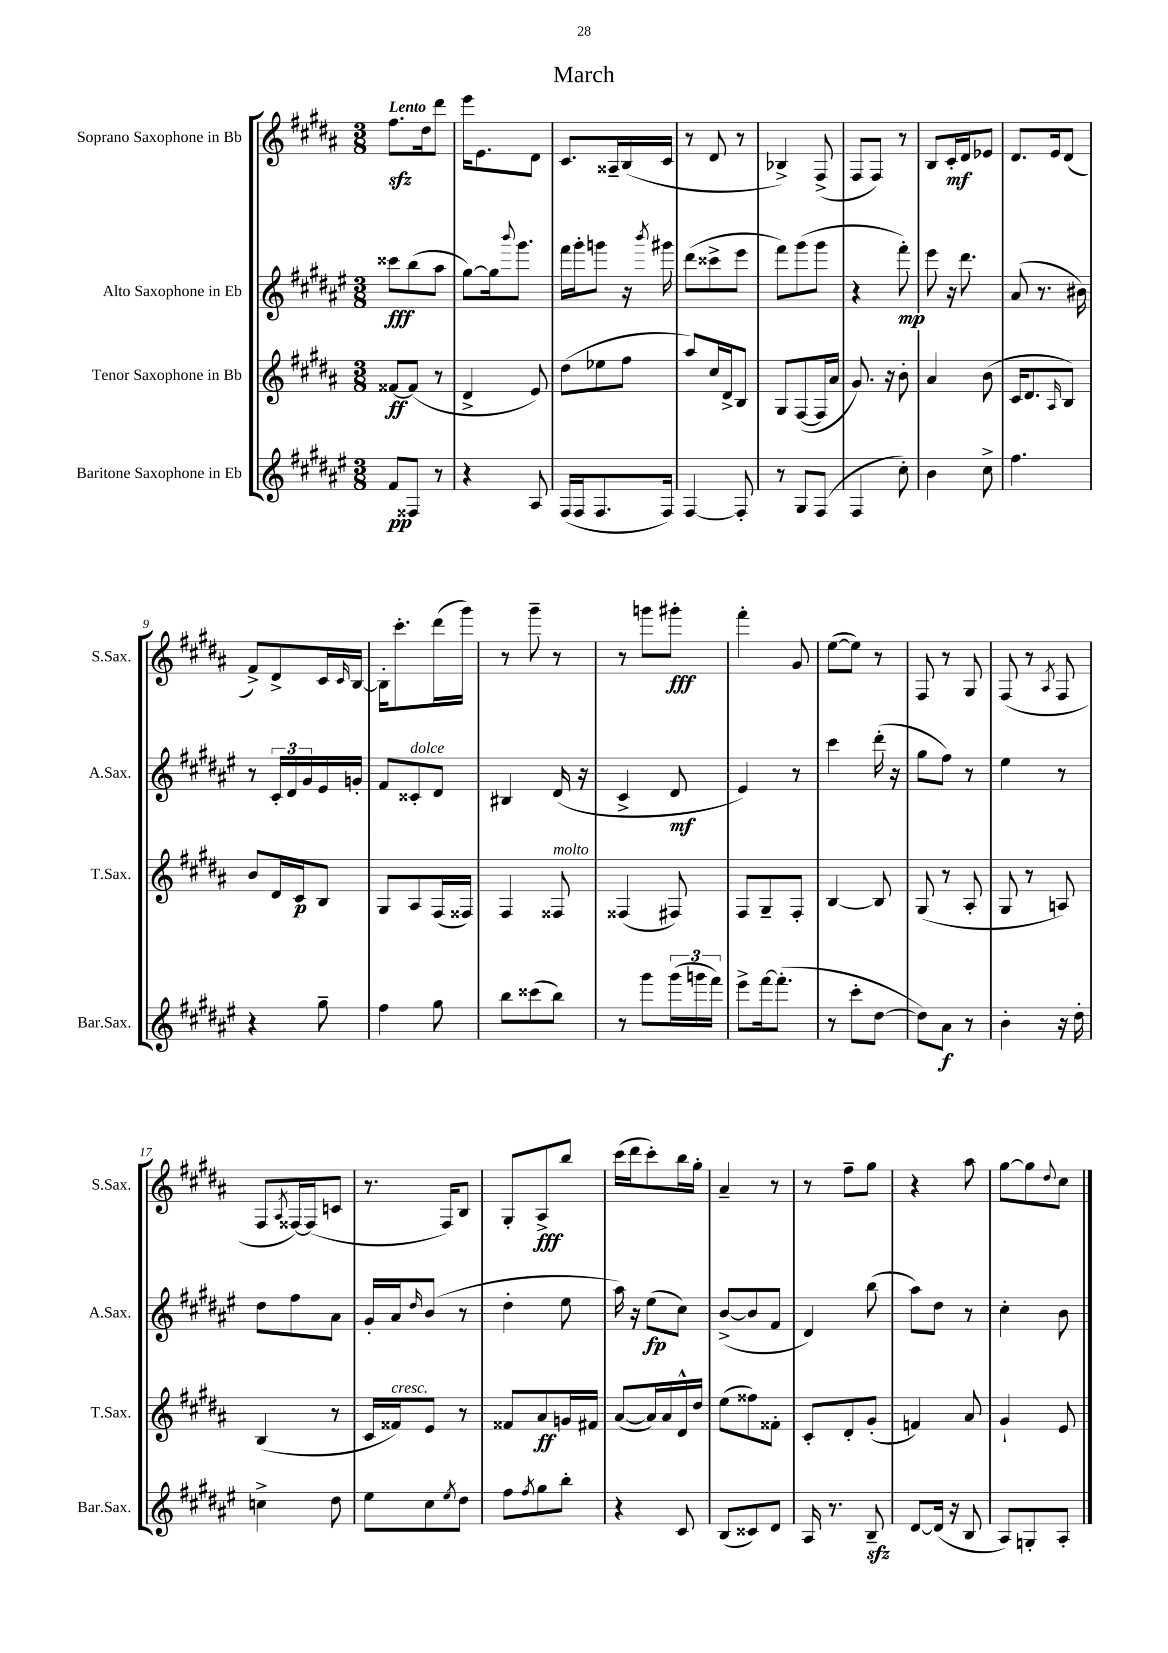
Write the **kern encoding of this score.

**kern	**dynam	**kern	**dynam	**kern	**dynam	**kern	**dynam
*part4	*part4	*part3	*part3	*part2	*part2	*part1	*part1
*staff4	*staff4	*staff3	*staff3	*staff2	*staff2	*staff1	*staff1
*I"Baritone Saxophone in Eb	*	*I"Tenor Saxophone in Bb	*	*I"Alto Saxophone in Eb	*	*I"Soprano Saxophone in Bb	*
*I'Bar.Sax.	*	*I'T.Sax.	*	*I'A.Sax.	*	*I'S.Sax.	*
*clefG2	*	*clefG2	*	*clefG2	*	*clefG2	*
*k[f#c#g#d#a#e#]	*	*k[f#c#g#d#a#]	*	*k[f#c#g#d#a#e#]	*	*k[f#c#g#d#a#]	*
*M3/8	*	*M3/8	*	*M3/8	*	*M3/8	*
=1	=1	=1	=1	=1	=1	=1	=1
!	!	!	!	!	!	!LO:TX:a:B:t=Lento	!
8f#/L	pp	[8f##X/L	ff	8ccc##X\L	fff	8.ff#zz\L	.
8F##X/J	.	(8f##/J]	.	(8bb\	.	.	.
.	.	.	.	.	.	16dd#\k	.
8r	.	8r	.	8aa#\J	.	8ddd#\J	.
=2	=2	=2	=2	=2	=2	=2	=2
4r	.	4d#^/	.	[8gg#\L)	.	16eee\KL	.
.	.	.	.	.	.	8.e\	.
.	.	.	.	16gg#\k]	.	.	.
.	.	.	.	8qqbbb/	.	.	.
.	.	.	.	8.ggg#\J	.	.	.
8A#/	.	8e/)	.	.	.	8d#\J	.
=3	=3	=3	=3	=3	=3	=3	=3
(16F#/LL	.	(8dd#\L	.	16fff#\LL	.	8.c#/L	.
16F#/J	.	.	.	16ggg#'\J	.	.	.
8.F#/	.	8ee-X\	.	8gggn\J	.	.	.
.	.	.	.	.	.	16A##X~/L	.
.	.	8ff#\J	.	16r	.	(16B/	.
.	.	.	.	8qbbb/	.	.	.
16F#/Jk)	.	.	.	16ggg#X\	.	16c#/JJ	.
=4	=4	=4	=4	=4	=4	=4	=4
[4F#/	.	8aa#/L)	.	(8ddd#\L	.	8r	.
.	.	16cc#/L	.	8ccc##X^\	.	8d#/	.
.	.	16d#^/J	.	.	.	.	.
8F#'/]	.	8B/J	.	8eee#\J	.	8r	.
=5	=5	=5	=5	=5	=5	=5	=5
8r	.	8G#/L	.	8fff#\L)	.	4B-X^/)	.
8G#/L	.	([8F#/	.	(8ggg#\	.	.	.
(8F#/J	.	16F#/L]	.	8ggg#\J	.	(8F#^/	.
.	.	16a#/JJ	.	.	.	.	.
=6	=6	=6	=6	=6	=6	=6	=6
4F#/	.	8.g#/)	.	4r	.	8F#/L	.
.	.	.	.	.	.	8F#/J)	.
.	.	16r	.	.	.	.	.
8cc#'\)	.	8b'\	.	8fff#'\)	mp	8r	.
=7	=7	=7	=7	=7	=7	=7	=7
4b\	.	4a#/	.	8eee#\	.	8B/L	.
.	.	.	.	16r	.	16c#'/L	mf
.	.	.	.	8.ddd#\	.	16d#/J	.
8cc#^\	.	(8b\	.	.	.	8e-X/J	.
=8	=8	=8	=8	=8	=8	=8	=8
4.ff#\	.	16c#/KL	.	(8a#/	.	8.d#/L	.
.	.	8.d#/	.	.	.	.	.
.	.	.	.	8.r	.	.	.
.	.	.	.	.	.	16e/k	.
.	.	16qqA#/	.	.	.	.	.
.	.	8B/J)	.	.	.	(8d#/J	.
.	.	.	.	16b#X\)	.	.	.
!!LO:LB:g=z
=9	=9	=9	=9	=9	=9	=9	=9
4r	.	8b/L	.	8r	.	8f#^/L)	.
.	.	16d#/L	.	24c#'/LL	.	8d#^/	.
.	.	.	.	24d#/	.	.	.
.	.	16c#/J	p	.	.	.	.
.	.	.	.	24g#/	.	.	.
8gg#~\	.	8B/J	.	16e#/	.	16c#/L	.
.	.	.	.	.	.	16qqc#/	.
.	.	.	.	16gn'/JJ	.	[16B/JJ	.
=10	=10	=10	=10	=10	=10	=10	=10
4ff#\	.	8G#/L	.	8f#/L	.	16B'\KL]	.
.	.	.	.	.	.	8.ccc#'\	.
!	!	!	!	!LO:TX:a:i:t=dolce	!	!	!
.	.	8A#/	.	8c##X'/	.	.	.
8gg#\	.	(16F#/L	.	8d#/J	.	(16ddd#\L	.
.	.	16F##X/JJ)	.	.	.	16ggg#\JJ)	.
=11	=11	=11	=11	=11	=11	=11	=11
8bb\L	.	4F#/	.	4B#X/	.	8r	.
(8ccc##X\	.	.	.	.	.	8ggg#~\	.
!	!	!LO:TX:a:i:t=molto	!	!	!	!	!
8bb\J)	.	8F##X/	.	(16d#/	.	8r	.
.	.	.	.	16r	.	.	.
=12	=12	=12	=12	=12	=12	=12	=12
8r	.	(4F##X/	.	4c#^/	.	8r	.
8ggg#\L	.	.	.	.	.	8gggn\L	.
(24ggg#\L	.	8F#X/)	.	8d#/	mf	8ggg#X'\J	fff
24gggn\	.	.	.	.	.	.	.
24fff#\JJ)	.	.	.	.	.	.	.
=13	=13	=13	=13	=13	=13	=13	=13
8eee#^\L	.	8F#/L	.	4e#/)	.	4fff#'\	.
[16fff#\k	.	8G#~/	.	.	.	.	.
(8.fff#'\J]	.	.	.	.	.	.	.
.	.	8F#'/J	.	8r	.	8g#/	.
=14	=14	=14	=14	=14	=14	=14	=14
8r	.	[4B/	.	4ccc#\	.	([8ee\L	.
8ccc#'\L	.	.	.	.	.	8ee\J])	.
[8dd#\J	.	8B/]	.	(16ddd#'\	.	8r	.
.	.	.	.	16r	.	.	.
=15	=15	=15	=15	=15	=15	=15	=15
8dd#\L])	.	(8G#/	.	8gg#\L	.	8F#/	.
8a#\J	f	8r	.	8ff#\J)	.	8r	.
8r	.	8A#'/	.	8r	.	8G#/	.
=16	=16	=16	=16	=16	=16	=16	=16
4b'\	.	8G#/	.	4ee#\	.	(8F#/	.
.	.	8r	.	.	.	8r	.
.	.	.	.	.	.	8qA#/	.
16r	.	8An/)	.	8r	.	8F#/	.
16dd#'\	.	.	.	.	.	.	.
!!LO:LB:g=z
=17	=17	=17	=17	=17	=17	=17	=17
4ccn^\	.	(4B/	.	8dd#\L	.	8F#/L	.
.	.	.	.	.	.	8qA#/	.
.	.	.	.	8ff#\	.	[16F##X/L)	.
.	.	.	.	.	.	(16F##/J]	.
8dd#\	.	8r	.	8a#\J	.	8cn/J	.
=18	=18	=18	=18	=18	=18	=18	=18
8ee#\L	.	16c#/LL	.	16g#'/LL	.	8.r	.
!	!	!LO:TX:a:i:t=cresc.	!	!	!	!	!
.	.	16f##X/J)	.	16a#/J	.	.	.
.	.	.	.	16qqdd#/	.	.	.
8cc#\	.	8e/J	.	(8b/J	.	.	.
.	.	.	.	.	.	16F#/KL)	.
8qee#/	.	.	.	.	.	.	.
8dd#\J	.	8r	.	8r	.	8B/J	.
=19	=19	=19	=19	=19	=19	=19	=19
8ff#\L	.	8f##X/L	.	4dd#'\	.	8G#'/L	.
8qff#/	.	.	.	.	.	.	.
8gg#\	.	8a#/	ff	.	.	8A#^/	fff
8bb'\J	.	16gn/L	.	8ee#\	.	8bb/J	.
.	.	16f#X/JJ	.	.	.	.	.
=20	=20	=20	=20	=20	=20	=20	=20
4r	.	([8a#/L	.	16aa#\)	.	(16ccc#\LL	.
.	.	.	.	16r	.	16ddd#\J	.
.	.	16a#/L])	.	(8ee#\L	fp	8ccc#'\)	.
.	.	16a#/	.	.	.	.	.
8c#/	.	16d#^^/	.	8cc#\J)	.	16bb\L	.
.	.	16dd#/JJ	.	.	.	16gg#'\JJ	.
=21	=21	=21	=21	=21	=21	=21	=21
(8B/L	.	(8ee\L	.	([8b^/L	.	4a#~/	.
8c##X/)	.	8ff##X\)	.	8b/]	.	.	.
8d#/J	.	8f##X'\J	.	8f#/J	.	8r	.
=22	=22	=22	=22	=22	=22	=22	=22
16A#/	.	8c#'/L	.	4d#/)	.	8r	.
8.r	.	.	.	.	.	.	.
.	.	8d#'/	.	.	.	8ff#~\L	.
8Bzz~/	.	(8g#'/J	.	(8bb\	.	8gg#\J	.
=23	=23	=23	=23	=23	=23	=23	=23
[8d#/L	.	4fn/)	.	8aa#\L)	.	4r	.
(16d#/Jk]	.	.	.	8dd#\J	.	.	.
16r	.	.	.	.	.	.	.
8B/	.	8a#/	.	8r	.	8aa#\	.
=24	=24	=24	=24	=24	=24	=24	=24
8A#/L)	.	4g#`/	.	4cc#'\	.	[8gg#\L	.
8Gn'/	.	.	.	.	.	8gg#\]	.
.	.	.	.	.	.	8qqdd#/	.
8A#'/J	.	8e/	.	8b\	.	8cc#\J	.
==	==	==	==	==	==	==	==
*-	*-	*-	*-	*-	*-	*-	*-
